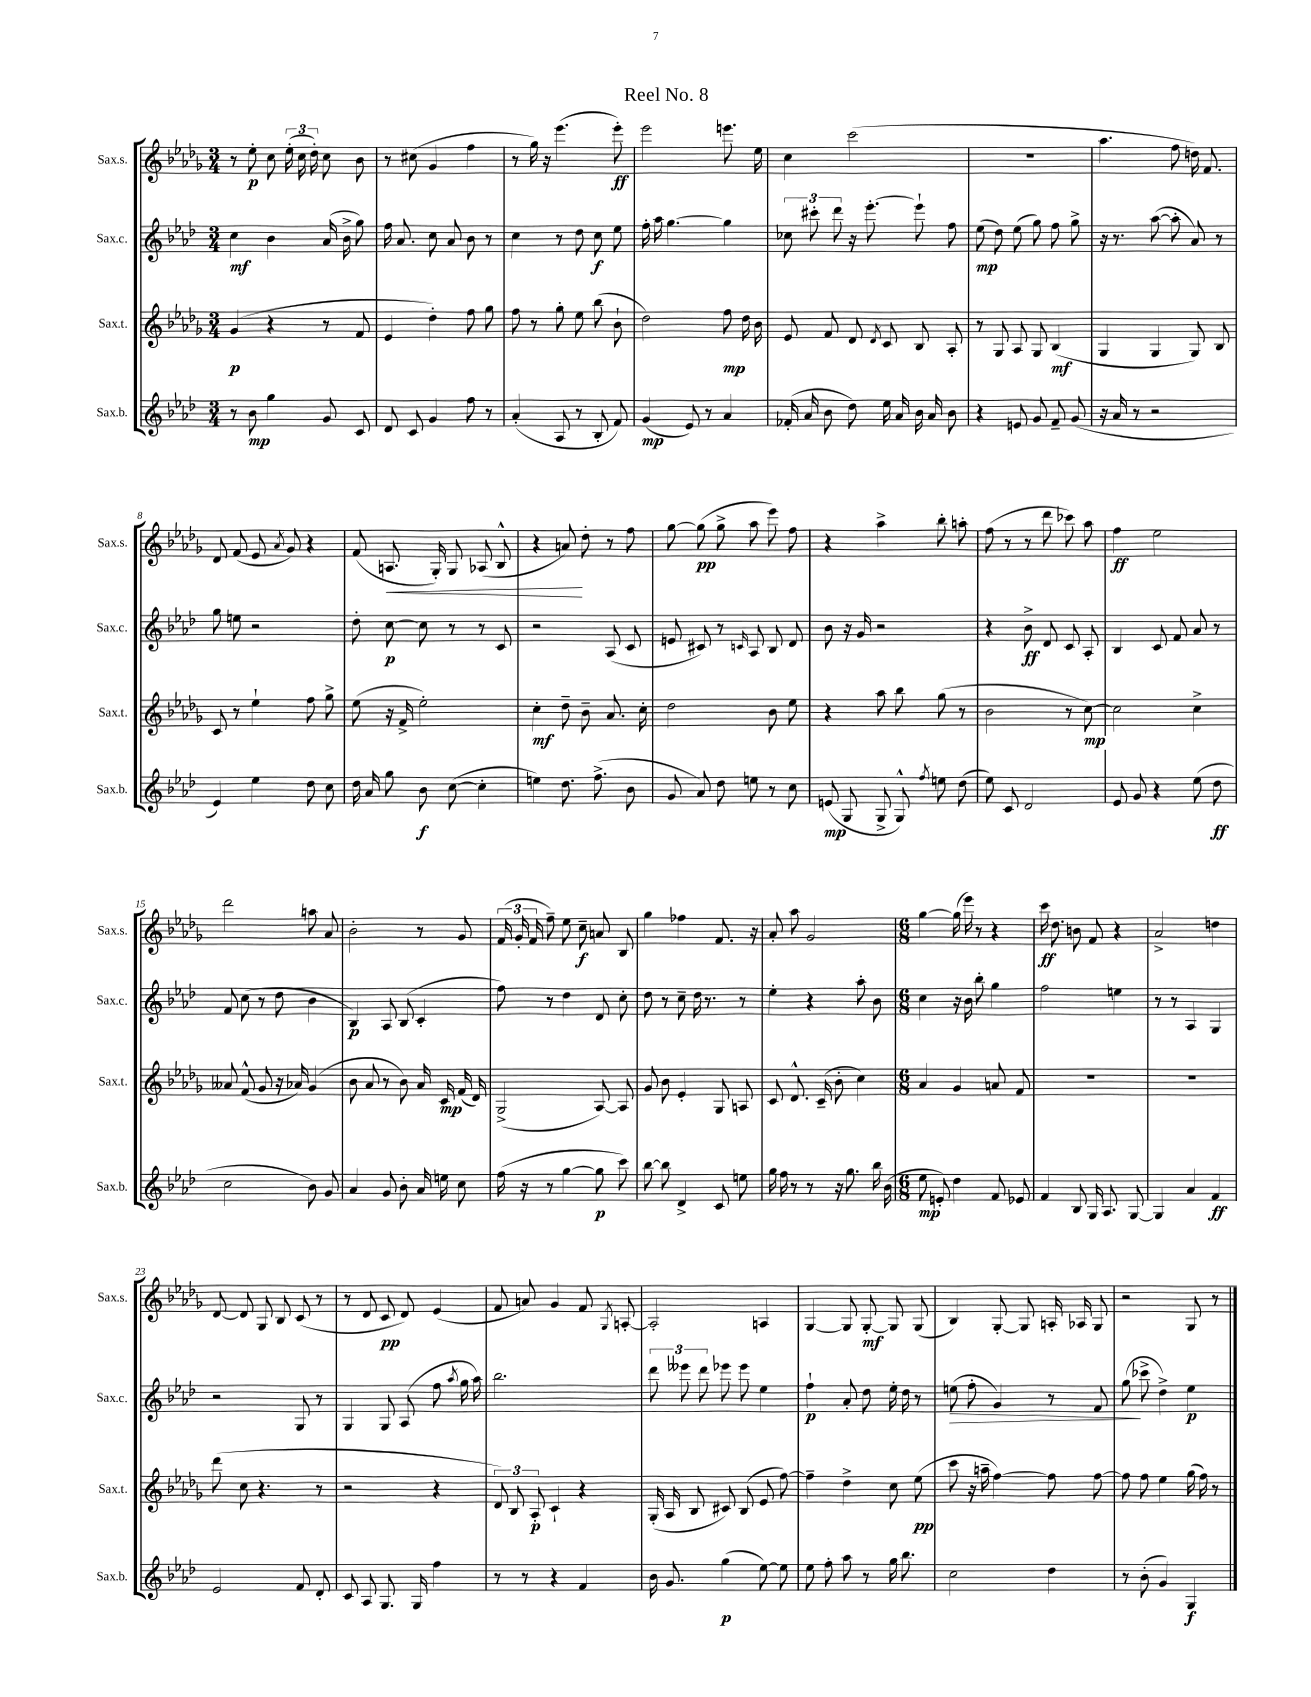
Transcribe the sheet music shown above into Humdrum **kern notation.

**kern	**kern	**kern	**kern
*staff4	*staff3	*staff2	*staff1
*clefG2	*clefG2	*clefG2	*clefG2
*k[b-e-a-d-]	*k[b-e-a-d-g-]	*k[b-e-a-d-]	*k[b-e-a-d-g-]
*M3/4	*M3/4	*M3/4	*M3/4
8r	(4g-	4cc	8r
8b-	.	.	8ee-'
4gg	4r	4b-	8cc
.	.	.	(24ee-'
.	.	.	24cc
.	.	.	24dd-')
8g	8r	(16a-	8cc
.	.	16b-^	.
8c	8f	8gg)	8b-
=	=	=	=
8d-	4e-	16ff	8r
.	.	8.a-	.
8c	.	.	(8cc#
4g	4dd-')	8cc	4g-
.	.	8a-	.
8ff	8ff	8b-	4ff
8r	8gg-	8r	.
=	=	=	=
(4a-'	8ff	4cc	8r
.	8r	.	16gg-)
.	.	.	16r
8A-	8gg-'	8r	(4.eee-
8r	8ee-	8dd-	.
8B-'	(8bb-	8cc	.
8f)	8b-`	8ee-	8eee-')
=	=	=	=
(4g	2dd-)	16ff'	2eee-
.	.	16aa-	.
.	.	[4.gg	.
8e-)	.	.	.
8r	.	.	.
4a-	8ff	4gg]	8.eee
.	16dd-	.	.
.	16b-	.	16ee-
=	=	=	=
(16f-'	8e-	12cc-	4cc
16a-	.	.	.
.	.	12ccc#'	.
8b-	8f	.	.
.	.	12ddd-	.
8dd-)	8d-	16r	(2ccc
.	.	[8.eee-'	.
.	8qd-	.	.
16ee-	8c	.	.
16a-	.	.	.
16b-	8B-	8eee-`]	.
16a-	.	.	.
8b-	8A-'	8ff	.
=	=	=	=
4r	8r	(8ee-	2.r
.	8G-	8dd-)	.
8e	8A-	(8ee-	.
8g	8G-	8gg)	.
8f~	(4B-	8ff	.
(8g	.	8gg^	.
=	=	=	=
16r	4G-	16r	4.aa-
16a-	.	8.r	.
8r	.	.	.
2r	4G-	([8aa-	.
.	.	8aa-']	8ff
.	8G-)	8a-)	16dd)
.	.	.	8.f
.	8B-	8r	.
=	=	=	=
4e-)	8c	8gg	8d-
.	8r	8ee	(8f
4ee-	4ee-`	2r	8e-
.	.	.	8qa-
.	.	.	8g-)
8dd-	8ff	.	4r
8cc	8gg-^	.	.
=	=	=	=
16dd-	(8ee-	8dd-'	(8f
16a-	.	.	.
8gg	16r	[8cc	8.A
.	16f^	.	.
8b-	2ee-')	8cc]	.
.	.	.	16G-')
([8cc	.	8r	8G-
4cc']	.	8r	(8A-
.	.	8c	8B-^^
=	=	=	=
4ee)	4cc'	2r	4r
8.dd-	8dd-~	.	8a)
.	8b-~	.	8dd-'
(8.ff^	.	.	.
.	8.a-	(8A-	8r
8b-	.	8c	8ff
.	16cc'	.	.
=	=	=	=
8g	2dd-	8e	[8gg-
8a-)	.	8c#)	(8gg-]
8dd-	.	8r	8gg-^
.	.	16qqc	.
8ee	.	8A-	8aa-
8r	8b-	8B-	8eee-)
8cc	8ee-	8d-	8ff
=	=	=	=
(8e	4r	8b-	4r
8G	.	16r	.
.	.	16g	.
8G^	8aa-	2r	4aa-^
8G^^)	8bb-	.	.
8qff	.	.	.
8ee	(8gg-	.	8bb-'
(8dd-	8r	.	8aa'
=	=	=	=
8ee-)	2b-	4r	(8ff
8c	.	.	8r
2d-	.	8b-^	8r
.	.	8d-	8ddd-
.	8r	8c	8ccc-)
.	[8cc)	8A-'	8aa-
=	=	=	=
8e-	2cc]	4B-	4ff
8g	.	.	.
4r	.	8c	2ee-
.	.	8f	.
(8ee-	4cc^	8a-	.
8dd-	.	8r	.
=	=	=	=
2cc	8a--	8f	2ddd-
.	(8f^^	(8cc	.
.	8g-	8r	.
.	16r	8dd-	.
.	16a-)	.	.
8b-)	(4g-	4b-	8aa
8g	.	.	8a-
=	=	=	=
4a-	8b-	4B-)	2b-'
.	8a-	.	.
8g	8r	8A-	.
8b-'	8b-)	(8B-	.
16a-	16a-	4c'	8r
16ee	16c	.	.
8cc	(16f	.	8g-
.	16d-)	.	.
=	=	=	=
(16ff	(2G-^	8ff)	(24f
.	.	.	24g-'
16r	.	.	.
.	.	.	24f
8r	.	8r	8ff~)
[4gg	.	4dd-	8ee-
.	.	.	8cc~
8gg]	[8A-)	8d-	8a
8ccc)	8A-]	8cc'	8B-
=	=	=	=
[8bb-	8g-	8dd-	4gg-
8bb-]	8b-	8r	.
4d-^	4e-'	8cc~	4ff-
.	.	16dd-	.
.	.	8.r	.
8c	8G-	.	8.f
8ee	8A	8r	.
.	.	.	16r
=	=	=	=
16gg	8c	4ee-'	8a-'
16ff	.	.	.
8r	8.d-^^	.	8aa-
8r	.	4r	2g-
.	(16c~	.	.
16r	8b-'	.	.
8.gg	.	.	.
.	4cc)	8aa-'	.
16bb-	.	8b-	.
(16b-	.	.	.
=	=	=	=
*M6/8	*M6/8	*M6/8	*M6/8
8ee-	4a-	4cc	[4gg-
8e')	.	.	.
4dd-	4g-	16r	(16gg-]
.	.	16b-	16eee-)
.	.	8bb-'	8r
8f	8a	4gg	4r
8e-	8f	.	.
=	=	=	=
4f	2.r	2ff	16ccc
.	.	.	8.dd-
8B-	.	.	8b
16G	.	.	8f
8.A-	.	.	.
.	.	4ee	4r
[8G	.	.	.
=	=	=	=
4G]	2.r	8r	2a-^
.	.	8r	.
4a-	.	4A-	.
4f	.	4G	4dd
=	=	=	=
2e-	(8ddd-	2r	[8d-
.	8cc	.	8d-]
.	4.r	.	8G-
.	.	.	8B-
8f	.	8G	(8c
8d-'	8r	8r	8r
=	=	=	=
8c	2r	4G	8r
8A-	.	.	8d-
8.G	.	8G	8c
.	.	(8A-	8d-)
16G	.	.	.
4ff	4r	8ff	(4e-
.	.	8qaa-	.
.	.	16gg	.
.	.	16aa-)	.
=	=	=	=
8r	12d-)	2.bb-	8f
.	12B-	.	.
8r	.	.	8a)
.	12A-'	.	.
4r	4c`	.	4g-
4f	4r	.	8f
.	.	.	8qG-
.	.	.	[8A'
=	=	=	=
16b-	(16G-'	12ddd-	2A']
8.g	16A-	.	.
.	.	12eee--	.
.	8B-	.	.
.	.	12ddd-	.
(4gg	8c#)	8eee-	.
.	(8B-	8eee-	.
[8ee-)	8e-	4ee-	4A
8ee-]	[8ff)	.	.
=	=	=	=
8ee-	4ff~]	4ff`	[4G-
8ff'	.	.	.
8aa-	4dd-^	8a-'	8G-]
8r	.	8dd-	[8G-'
16gg	8cc	16ee-'	8G-]
8.bb-	.	16dd-	.
.	(8ee-	8r	(8G-
=	=	=	=
2cc	8ccc	(8ee	4B-)
.	16r	8ff'	.
.	16aa~	.	.
.	[4ff)	4g)	[8G-'
.	.	.	8G-]
4dd-	8ff]	8r	16A'
.	.	.	16A-
.	[8ff	8f	8G-
=	=	=	=
8r	8ff]	(8gg	2r
(8b-'	8ff	8ccc-^	.
4g)	4ee-	4dd-^)	.
4G	(16gg-	4ee-	8G-
.	16ff)	.	.
.	8r	.	8r
==	==	==	==
*-	*-	*-	*-
